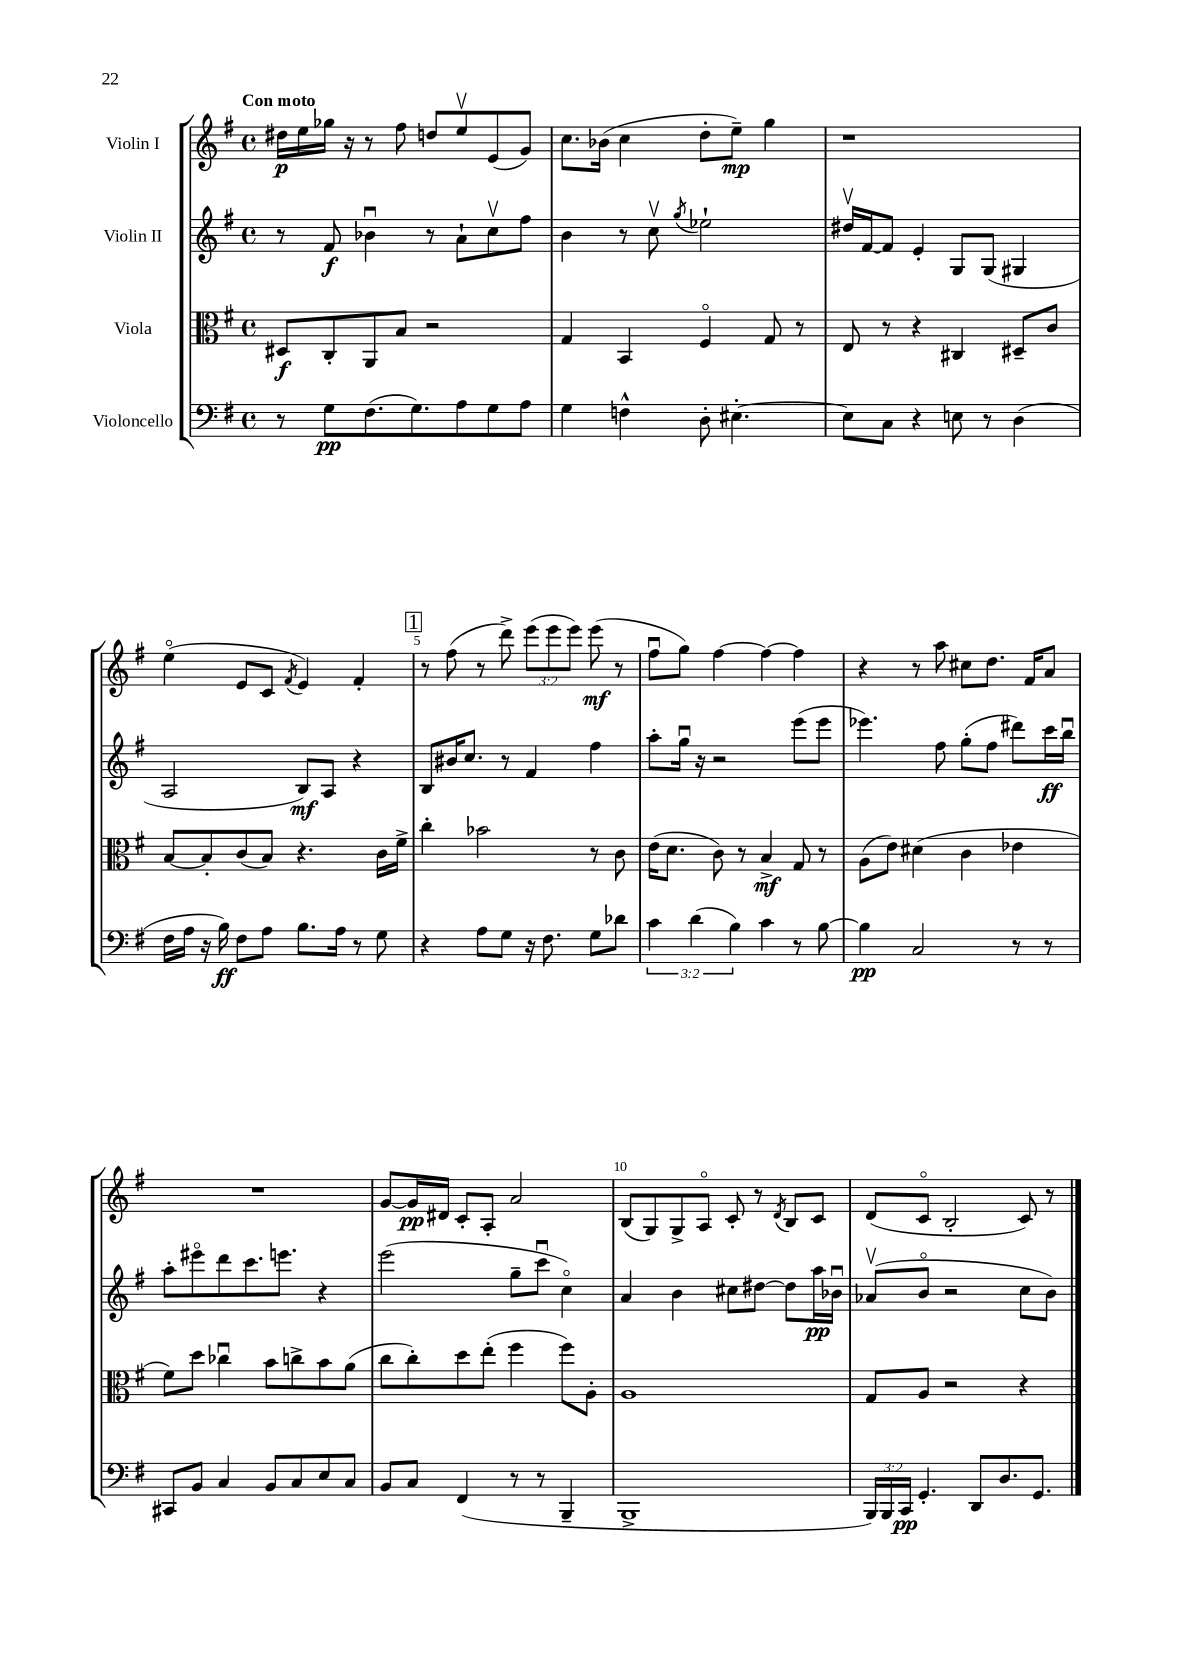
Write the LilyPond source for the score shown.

<<
\new StaffGroup <<
\new Staff = "s0" \with { instrumentName = "Violin I" } {
    \clef treble \key g \major \defaultTimeSignature \time 4/4 \override Staff.TupletNumber.text = #tuplet-number::calc-fraction-text \tempo "Con moto"
    dis''16\p e''16 ges''16 r16 r8 fis''8 d''8 e''8\upbow e'8( g'8) |
    c''8. bes'16( c''4 d''8-. e''8--\mp) g''4 |
    r1 |
    e''4\flageolet( e'8 c'8 \acciaccatura { fis'8 } e'4) fis'4-. |
    \mark \markup { \box "1" } r8 fis''8( r8 d'''8->) \tuplet 3/2 { e'''8( e'''8 e'''8) } e'''8\mf( r8 |
    fis''8\downbow g''8) fis''4~ fis''4~ fis''4 |
    r4 r8 a''8 cis''8 d''8. fis'16 a'8 |
    R1 |
    g'8~ g'16\pp dis'16 c'8-. a8-. a'2 |
    b8( g8) g8-> a8\flageolet c'8-. r8 \acciaccatura { d'8 } b8 c'8 |
    d'8( c'8\flageolet b2-. c'8) r8 \bar "|." |
}
\new Staff = "s1" \with { instrumentName = "Violin II" } {
    \clef treble \key g \major \defaultTimeSignature \time 4/4
    r8 fis'8\f bes'4\downbow r8 a'8-! c''8\upbow fis''8 |
    b'4 r8 c''8\upbow \acciaccatura { g''8 } ees''2-! |
    dis''16\upbow fis'16~ fis'8 e'4-. g8 g8( gis4 |
    a2 b8\mf) a8 r4 |
    \mark \markup { \box "1" } b8 bis'16 c''8. r8 fis'4 fis''4 |
    a''8-. g''16\downbow r16 r2 e'''8( e'''8 |
    ees'''4.) fis''8 g''8-.( fis''8 dis'''8) c'''16\ff b''16\downbow |
    a''8-. eis'''8\flageolet d'''8 c'''8. e'''8. r4 |
    e'''2( g''8-- c'''8\downbow c''4\flageolet) |
    a'4 b'4 cis''8 dis''8~ dis''8 a''16\pp bes'16\downbow |
    aes'8\upbow( b'8\flageolet r2 c''8 b'8) \bar "|." |
}
\new Staff = "s2" \with { instrumentName = "Viola" } {
    \clef alto \key g \major \defaultTimeSignature \time 4/4
    dis8\f c8-. a,8 b8 r2 |
    g4 b,4 fis4\flageolet g8 r8 |
    e8 r8 r4 cis4 dis8-- c'8 |
    b8~ b8-. c'8( b8) r4. c'16 fis'16-> |
    \mark \markup { \box "1" } c''4-. bes'2 r8 c'8 |
    e'16( d'8. c'8) r8 b4->\mf g8 r8 |
    a8( e'8) dis'4( c'4 ees'4 |
    fis'8) d''8 ces''4\downbow b'8 c''8-> b'8 a'8( |
    c''8 c''8-.) d''8 e''8-.( fis''4 fis''8) a8-. |
    a1 |
    g8 a8 r2 r4 \bar "|." |
}
\new Staff = "s3" \with { instrumentName = "Violoncello" } {
    \clef bass \key g \major \defaultTimeSignature \time 4/4 \override Staff.TupletNumber.text = #tuplet-number::calc-fraction-text
    r8 g8\pp fis8.( g8.) a8 g8 a8 |
    g4 f4-^ d8-. eis4.~-. |
    eis8 c8 r4 e8 r8 d4( |
    fis16 a16 r16 b16\ff) fis8 a8 b8. a16 r8 g8 |
    \mark \markup { \box "1" } r4 a8 g8 r16 fis8. g8 des'8 |
    \tuplet 3/2 { c'4 d'4( b4) } c'4 r8 b8~ |
    b4\pp c2 r8 r8 |
    cis,8 b,8 c4 b,8 c8 e8 c8 |
    b,8 c8 fis,4( r8 r8 b,,4-- |
    b,,1-> |
    \tuplet 3/2 { b,,16) b,,16 c,16\pp } g,4.-. d,8 d8. g,8. \bar "|." |
}
>>
>>
\layout { \context { \Score \override BarNumber.break-visibility = ##(#f #t #t) barNumberVisibility = #(every-nth-bar-number-visible 5) } }
